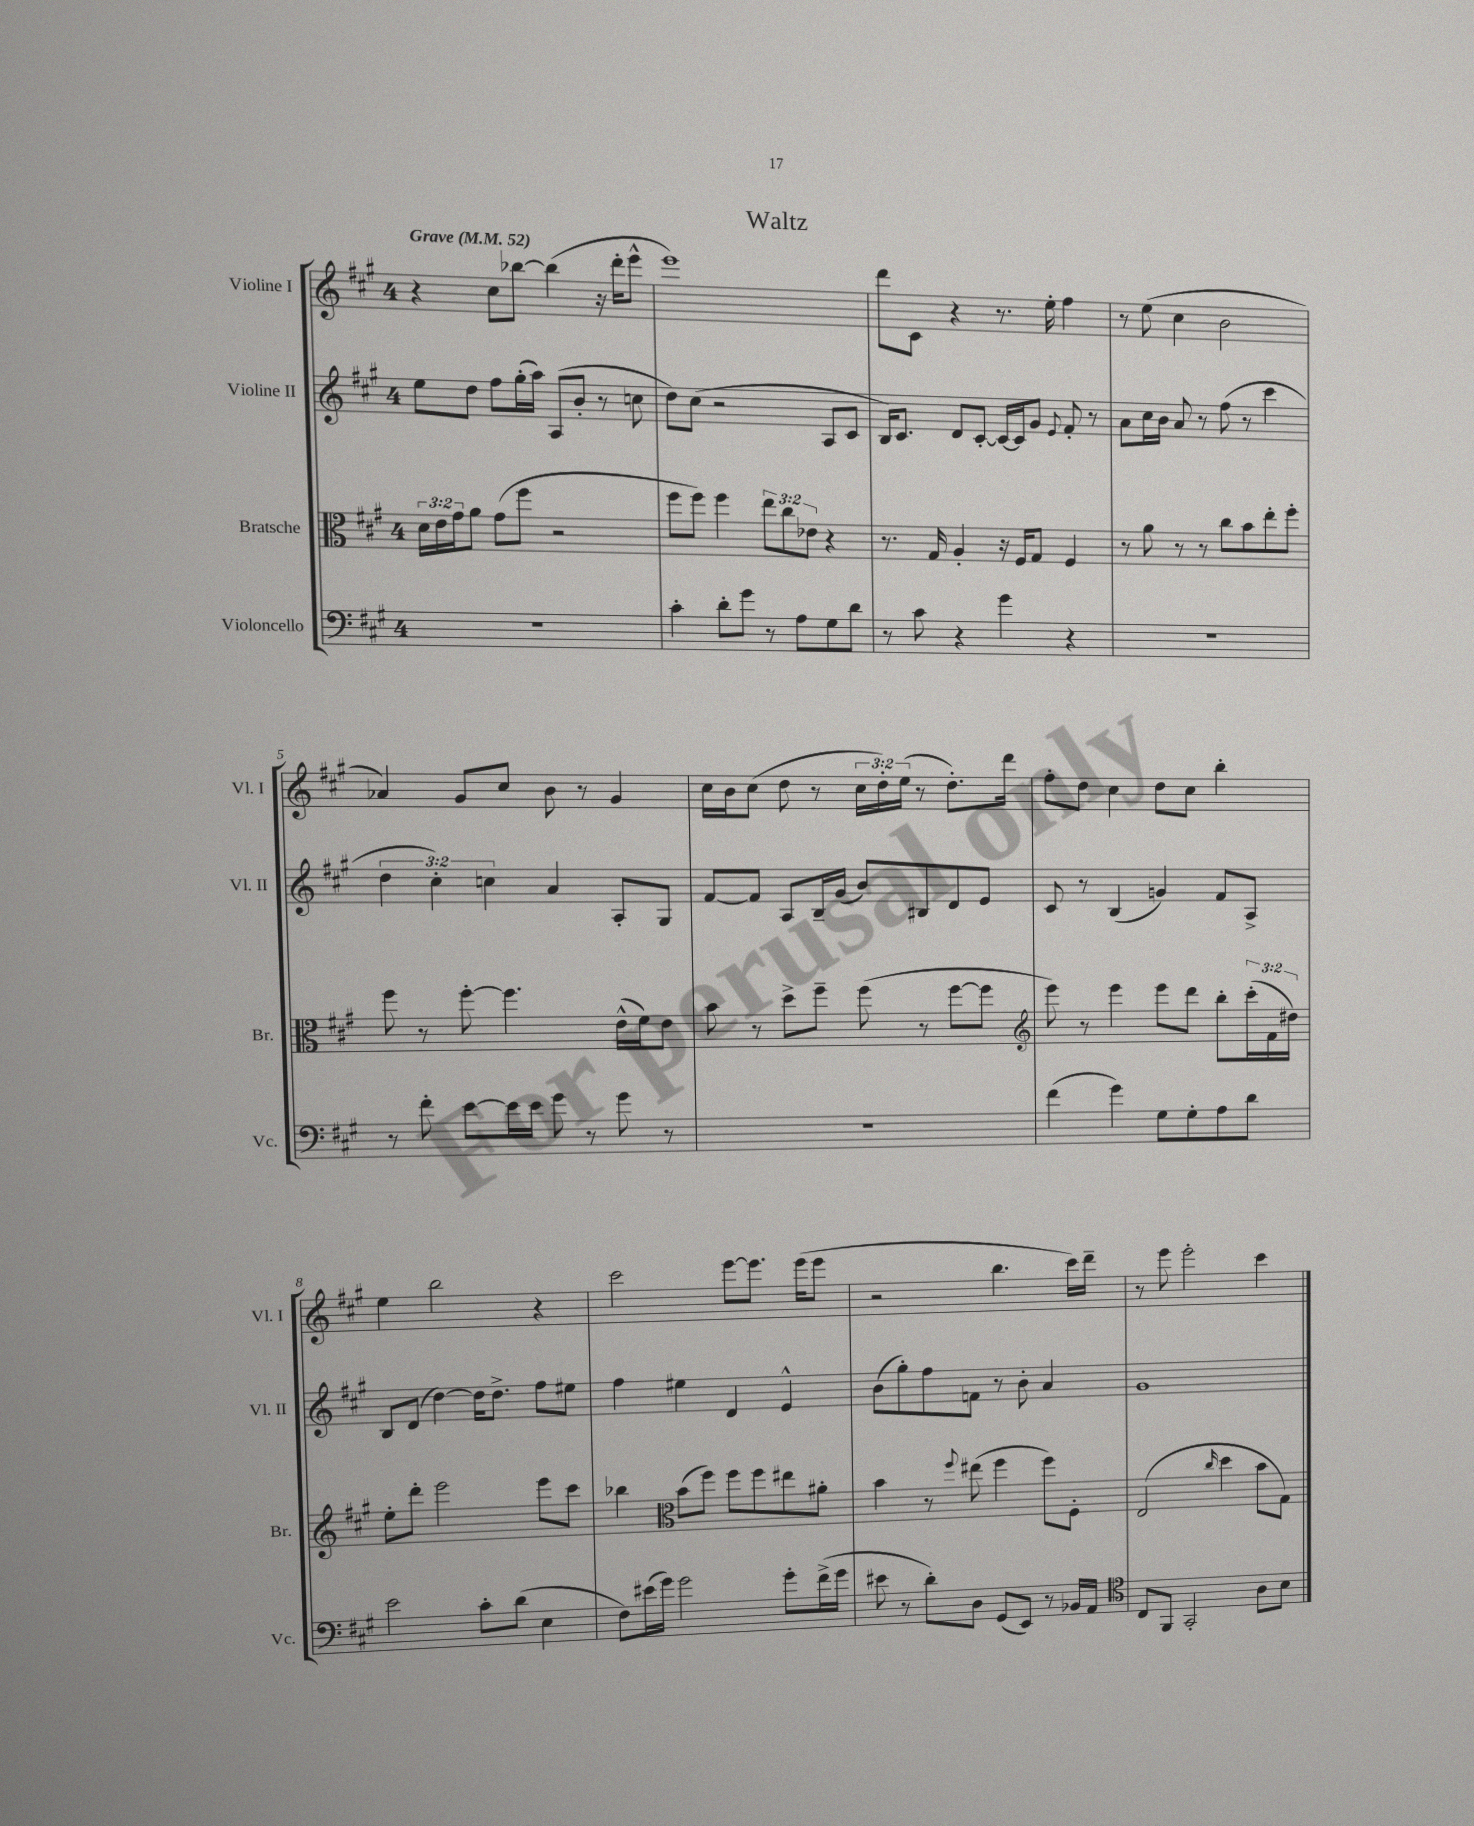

**kern	**kern	**kern	**kern
*staff4	*staff3	*staff2	*staff1
*clefF4	*clefC3	*clefG2	*clefG2
*k[f#c#g#]	*k[f#c#g#]	*k[f#c#g#]	*k[f#c#g#]
*M4/4	*M4/4	*M4/4	*M4/4
*MM52	*MM52	*MM52	*MM52
1r	24d	8ee	4r
.	24e	.	.
.	24g#	.	.
.	8a	8dd	.
.	(8g#	8ff#	8cc#
.	8ff#	(16gg#'	[8bb-
.	.	16aa)	.
.	2r	(8A	(4bb-]
.	.	8b'	.
.	.	8r	16r
.	.	.	16ddd'
.	.	8cc	8eee^^
=	=	=	=
4c#'	8ff#	8dd)	1eee)
.	8ff#)	(8cc#	.
8d'	4ff#	2r	.
8g#	.	.	.
8r	12ee	.	.
.	12cc#	.	.
8A	.	.	.
.	12e-	.	.
8G#	4r	8A	.
8d	.	8c#	.
=	=	=	=
8r	8.r	16B)	8ddd
.	.	8.c#	.
8c#	.	.	8c#
.	16G#	.	.
4r	4A'	8d	4r
.	.	[8c#'	.
4g#	16r	16c#_	8.r
.	16F#	16c#]	.
.	8G#	8g#	.
.	.	.	16ee'
.	.	8qqe	.
4r	4F#	8f#'	4ff#
.	.	8r	.
=	=	=	=
1r	8r	8a	8r
.	8a	16cc#	(8ee
.	.	16b	.
.	8r	8a	4cc#
.	8r	8r	.
.	8cc#	(8ff#	2b
.	8b	8r	.
.	8ee'	4ccc#	.
.	8ff#'	.	.
=	=	=	=
8r	8ff#	6dd	4a-)
8f#'	8r	.	.
.	.	6cc#')	.
[8e	[8ff#'	.	8g#
.	.	6cc	.
16e]	4.ff#]	.	8cc#
16e	.	.	.
8g#	.	4a	8b
8r	.	.	8r
8g#	(16e^^	8A'	4g#
.	16f#)	.	.
8r	8e	8G#	.
=	=	=	=
1r	8b	[8f#	16cc#
.	.	.	16b
.	8r	8f#]	(8cc#
.	8dd^	8A	8dd
.	8ff#~	16B~	8r
.	.	(16g#	.
.	(8ff#	8b)	24cc#
.	.	.	24dd')
.	.	.	(24ee
.	8r	8B#	8r
.	[8ff#	8d	8.dd')
.	8ff#]	8e	.
.	.	.	16ddd
=	=	=	=
*	*clefG2	*	*
(4f#	8eee)	8c#	8ff#'
.	8r	8r	8dd
4g#)	4eee	(4B	4cc#
8G#	8eee	4g)	8dd
8G#'	8ddd	.	8cc#
8A	8bb'	8f#	4bb'
8d	(24ccc#'	8A^	.
.	24f#	.	.
.	24dd#)	.	.
=	=	=	=
2e	8ee'	8B	4ee
.	8ddd'	(8d	.
.	2eee	[4dd)	2bb
8c#'	.	16dd]	.
.	.	8.dd^	.
(8d	.	.	.
4E	8eee	8ff#	4r
.	8ccc#	8ee#	.
=	=	=	=
8F#)	4bb-	4ff#	2ccc#
(16e#	.	.	.
16g#)	.	.	.
*	*clefC3	*	*
2g#	(8b	4ee#	.
.	8ff#)	.	.
.	8ff#	4d	[8eee
.	8ff#	.	8.eee]
8g#'	8ee#	4e^^	.
.	.	.	(16eee
(16f#^	8a#'	.	8eee
16g#	.	.	.
=	=	=	=
8e#	4b	(8b	2r
8r	.	8gg#')	.
8d')	8r	8ff#	.
.	8qqff#	.	.
8D	(8ee#	8f	.
(8GG#	4ff#	8r	4.bb
8EE)	.	8b'	.
8r	8ff#)	4a	.
16BB-	8F#'	.	16ccc#)
16AA	.	.	16ddd~
=	=	=	=
*clefC4	*	*	*
8C#	(2E	1g#	8r
8FF#	.	.	8eee
2GG#'	.	.	2eee'
.	16qqcc#	.	.
.	4dd	.	.
8A	8b	.	4ccc#
8B	8G#)	.	.
==	==	==	==
*-	*-	*-	*-
